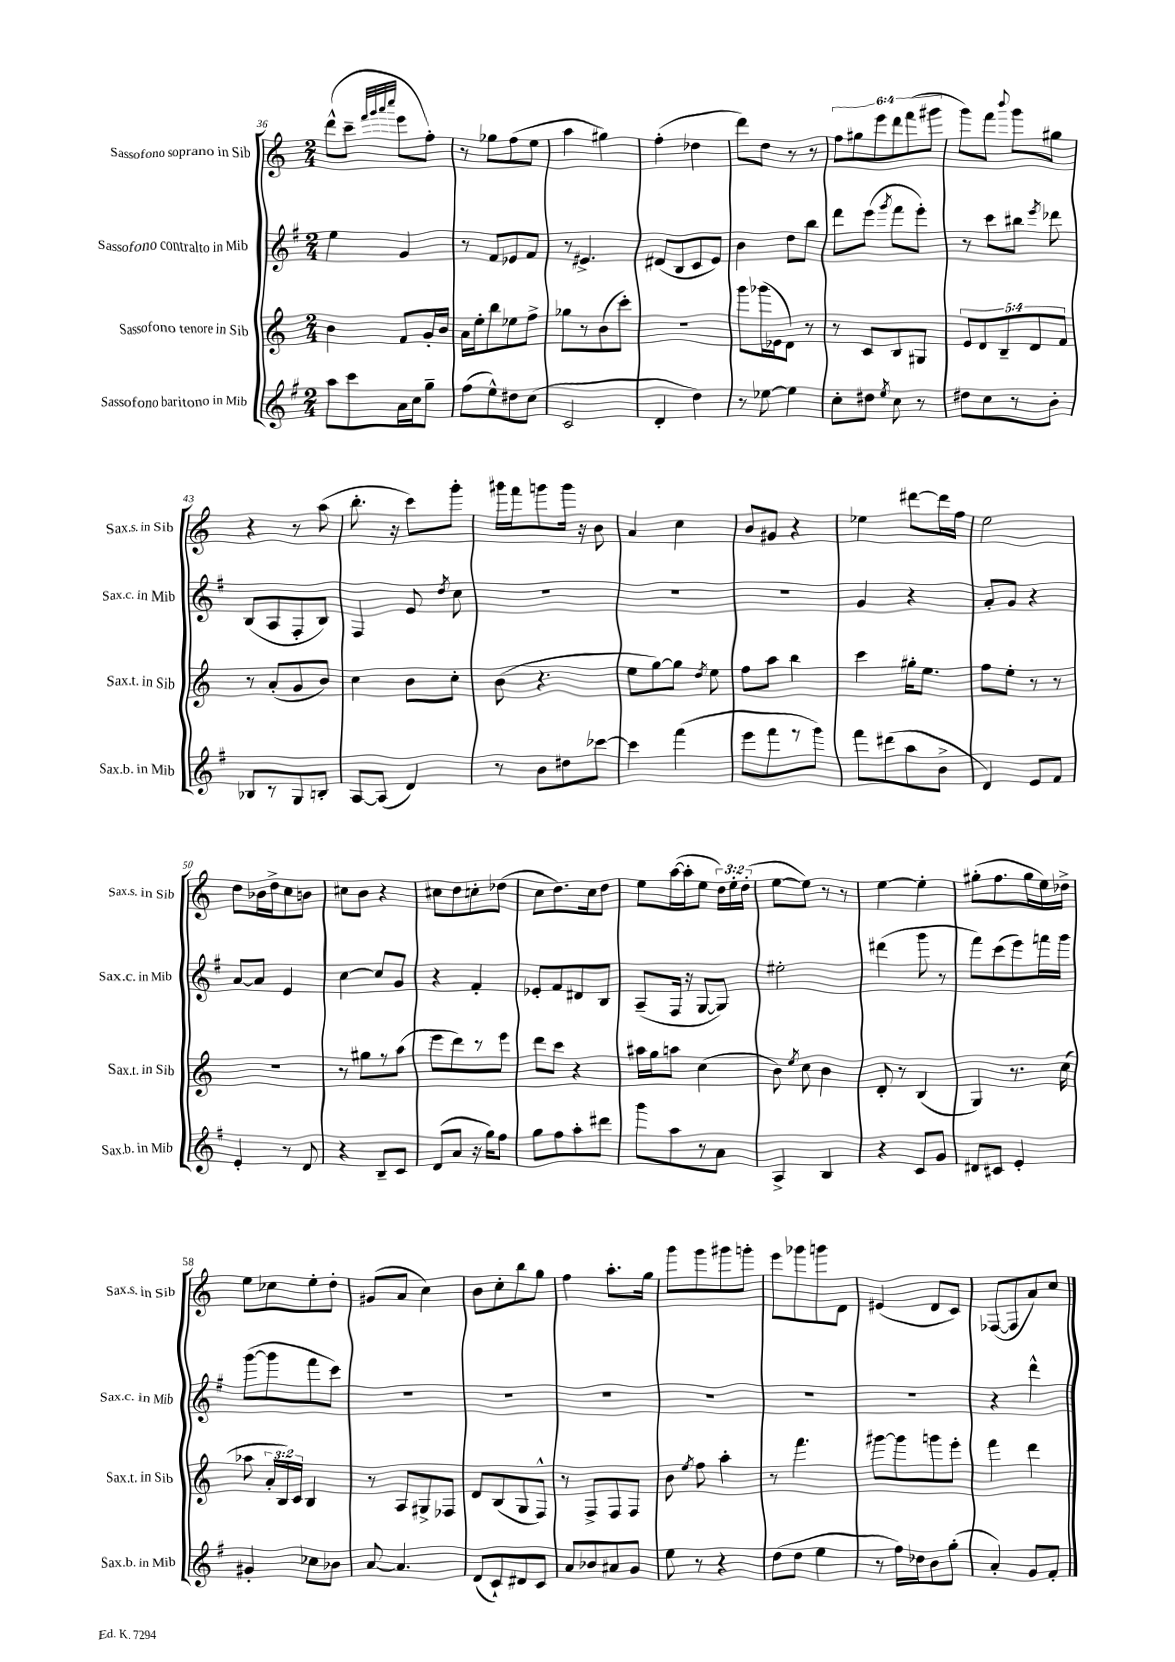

**kern	**kern	**kern	**kern
*part4	*part3	*part2	*part1
*staff4	*staff3	*staff2	*staff1
*I"Sassofono baritono in Mib	*I"Sassofono tenore in Sib	*I"Sassofono contralto in Mib	*I"Sassofono soprano in Sib
*I'Sax.b. in Mib	*I'Sax.t. in Sib	*I'Sax.c. in Mib	*I'Sax.s. in Sib
*clefG2	*clefG2	*clefG2	*clefG2
*k[f#]	*k[]	*k[f#]	*k[]
*M2/4	*M2/4	*M2/4	*M2/4
=36	=36	=36	=36
8aa\L	4b\	4ee\	(8ddd^^\L
8ccc\	.	.	8ccc~\J
.	.	.	32qqfff/LLL
.	.	.	32qqggg/
.	.	.	32qqaaa/
.	.	.	32qqcccc/JJJ
16a\L	8f/L	4g/	8eee\L
16cc\J	.	.	.
8gg~\J	16g'/L	.	8ff'\J)
.	16b/JJ	.	.
=37	=37	=37	=37
(8ff#\L	16a\LL	8r	8r
.	16ee'\J	.	.
8ee^^\)	8bb\	8f#/L	8gg-X\L
8dd#X\	8ee-X\	8e-X/	(8ff\
(8cc\J	8ff^\J	8f#/J	8ee\J
=38	=38	=38	=38
2c/	8gg-X\L	8r	4aa\
.	8r	4.e#X^/	.
.	(8b\	.	4gg#X\)
.	8ccc'\J)	.	.
=39	=39	=39	=39
4d'/	2r	(8d#X/L	(4ff'\
.	.	8B/	.
4dd\)	.	8c/	4dd-X\
.	.	8e/J)	.
=40	=40	=40	=40
8r	8ggg\L	4b\	8ddd\L)
[8ee-X\	(16ggg-X\L	.	8dd\J
.	16e-X\J	.	.
4ee-\]	8d\J)	8dd\L	8r
.	8r	8bb\J	8r
=41	=41	=41	=41
8cc'\L	8r	8ddd\L	12ff\L
.	.	.	12gg#X\
8dd#X\J	8c/L	(8eee\J	.
.	.	.	12eee\
8qee/	.	8qggg/	.
8cc\	8B/	8fff#\L	12ddd\
.	.	.	(12fff\
8r	8G#X/J	8eee'\J)	.
.	.	.	12ggg#X\J
=42	=42	=42	=42
8dd#X\L	10e/L	8r	8ggg\L)
.	10d/	.	.
8cc\	.	8ccc\L	8fff\J
.	10B~/	.	.
.	.	.	8qqbbb/
8r	.	8bb#X\J	8ggg\L
.	10d/	.	.
.	.	8qeee/	.
8b'\J	.	8ddd-X\	8gg#X\J
.	10f/J	.	.
!!LO:LB:g=z
=43	=43	=43	=43
8B-X/L	8r	(8B/L	4r
8r	(8a'/L	8A/	.
8G/	8g/	8F#'/	8r
8Bn'/J	8b/J)	8B/J)	(8aa\
=44	=44	=44	=44
[8A/L	4cc\	4F#/	8.bb'\
(8A/J]	.	.	.
.	.	.	16r
4d/)	8b\L	8e/	8ccc\L)
.	.	8qdd/	.
.	8cc'\J	8cc\	8ggg'\J
=45	=45	=45	=45
8r	(8b\	2r	16ggg#X\LL
.	.	.	16fff\J
8b\L	4.r	.	8gggn\
8dd#X\	.	.	16ggg\Jk
.	.	.	16r
[8ccc-X\J	.	.	8b\
=46	=46	=46	=46
4ccc-\]	8ee\L	2r	4a/
.	[8gg\)	.	.
(4fff#\	8gg\J]	.	4cc\
.	8qdd/	.	.
.	8ee\	.	.
=47	=47	=47	=47
8eee\L	8ff\L	2r	8b/L
8fff#\	8aa\J	.	8g#X/J
8r	4bb\	.	4r
8ggg\J)	.	.	.
=48	=48	=48	=48
8fff#\L	4ccc\	4g/	4ee-X\
(8ddd#X\	.	.	.
8aa\	16gg#X'\KL	4r	[8ddd#X\L
.	8.ee\J	.	.
8b^\J	.	.	16ddd#\L]
.	.	.	16ff\JJ
=49	=49	=49	=49
4d/)	8ff\L	8a'/L	2ee\
.	8ee'\J	8g/J	.
8e/L	8r	4r	.
8f#/J	8r	.	.
!!LO:LB:g=z
=50	=50	=50	=50
4e'/	2r	[8a/L	8dd\L
.	.	8a/J]	16b-X\L
.	.	.	16dd^\J
8r	.	4e/	8cc\
8d/	.	.	8bn\J
=51	=51	=51	=51
4r	8r	[4cc\	8cc#X\L
.	8gg#X\L	.	8b\J
8B~/L	8r	8cc/L]	4r
8c/J	(8aa\J	8g/J	.
=52	=52	=52	=52
(8d/L	8eee\L	4r	8cc#X\L
8a/J	8ddd\)	.	8dd\
16r	8r	4f#'/	8ccn'\
16gg\KL)	.	.	.
8ff#\J	8eee\J	.	(8dd-X\J
=53	=53	=53	=53
8gg\L	8ddd\L	8e-X'/L	8cc\L
8ff#\	8ccc\J	8f#/	8.dd\)
8aa'\	4r	8d#X/	.
.	.	.	16cc\k
8ddd#X\J	.	8B/J	8dd\J
=54	=54	=54	=54
8ggg\L	16aa#X\LL	(8A~/L	8ee\L
.	16gg\J	.	.
8aa\	8aan\J	16F#/Jk	([16aa\L
.	.	16r	16aa'\J]
8r	(4cc\	[8G/L	8ee\J
8a\J	.	8G/J])	24dd\LL)
.	.	.	24ee'\
.	.	.	(24dd'\JJ
=55	=55	=55	=55
4A^/	8b\)	2ee#X'\	[8ee\L
.	8qee/	.	.
.	8cc\	.	8ee\J])
4B/	4b\	.	8r
.	.	.	8r
=56	=56	=56	=56
4r	8d'/	(4ddd#X\	[4ee\
.	8r	.	.
8c/L	(4B/	8ggg\	4ee'\]
8g/J	.	8r	.
=57	=57	=57	=57
8d#X/L	4G/)	8fff#\L)	(8gg#X'\L
8c#X/J	.	(8ccc\	8.ff\
4e'/	8.r	8eee\)	.
.	.	.	16gg#\L
.	.	16fffn\L	16ee\)
.	(16cc\	16ggg\JJ	16dd-X^\JJ
!!LO:LB:g=z
=58	=58	=58	=58
4g#X'/	8aa-X\	([8ggg\L	8ee\L
.	24a'/LL	8ggg\]	8cc-X\
.	24B/)	.	.
.	24c/JJ	.	.
8cc-X\L	4B/	8fff#\	8ee'\
8b-X\J	.	8ccc\J)	8dd'\J
=59	=59	=59	=59
[8a/	8r	2r	(8g#X/L
4.a/]	8A/L	.	8a/J
.	8G#X^/	.	4cc\)
.	8F-X/J	.	.
=60	=60	=60	=60
(8d/L	8d/L	2r	8b\L
8c`/)	(8B/	.	8cc'\
8d#X/	8G/	.	8bb\
8c/J	8F^^/J)	.	8gg\J
=61	=61	=61	=61
8a/L	8r	2r	4ff\
8b-X/	8F^/L	.	.
8a#X/	8F/	.	8.aa'\L
8g/J	8F/J	.	.
.	.	.	16gg\Jk
=62	=62	=62	=62
8ee\	8b\	2r	8ggg\L
.	8qee/	.	.
8r	8ff\	.	8ggg\
4r	4aa'\	.	8ggg#X\
.	.	.	8gggn'\J
=63	=63	=63	=63
(8dd\L	8r	2r	8eee\L
8dd\J	4.fff\	.	8ggg-X\
4ee\	.	.	8gggn\
.	.	.	8d\J
=64	=64	=64	=64
8r	[8ggg#X\L	2r	(4e#X/
16ff#\LL)	8ggg#\]	.	.
16dd-X\J	.	.	.
8b\	8gggn\	.	8d/L
(8gg'\J	8eee'\J	.	8c/J)
=65	=65	=65	=65
4a'/)	4fff\	4r	([8F-X/L
.	.	.	8F-/]
8g/L	4ddd\	4ddd^^\	8a/)
8f#'/J	.	.	8cc/J
==	==	==	==
*-	*-	*-	*-
